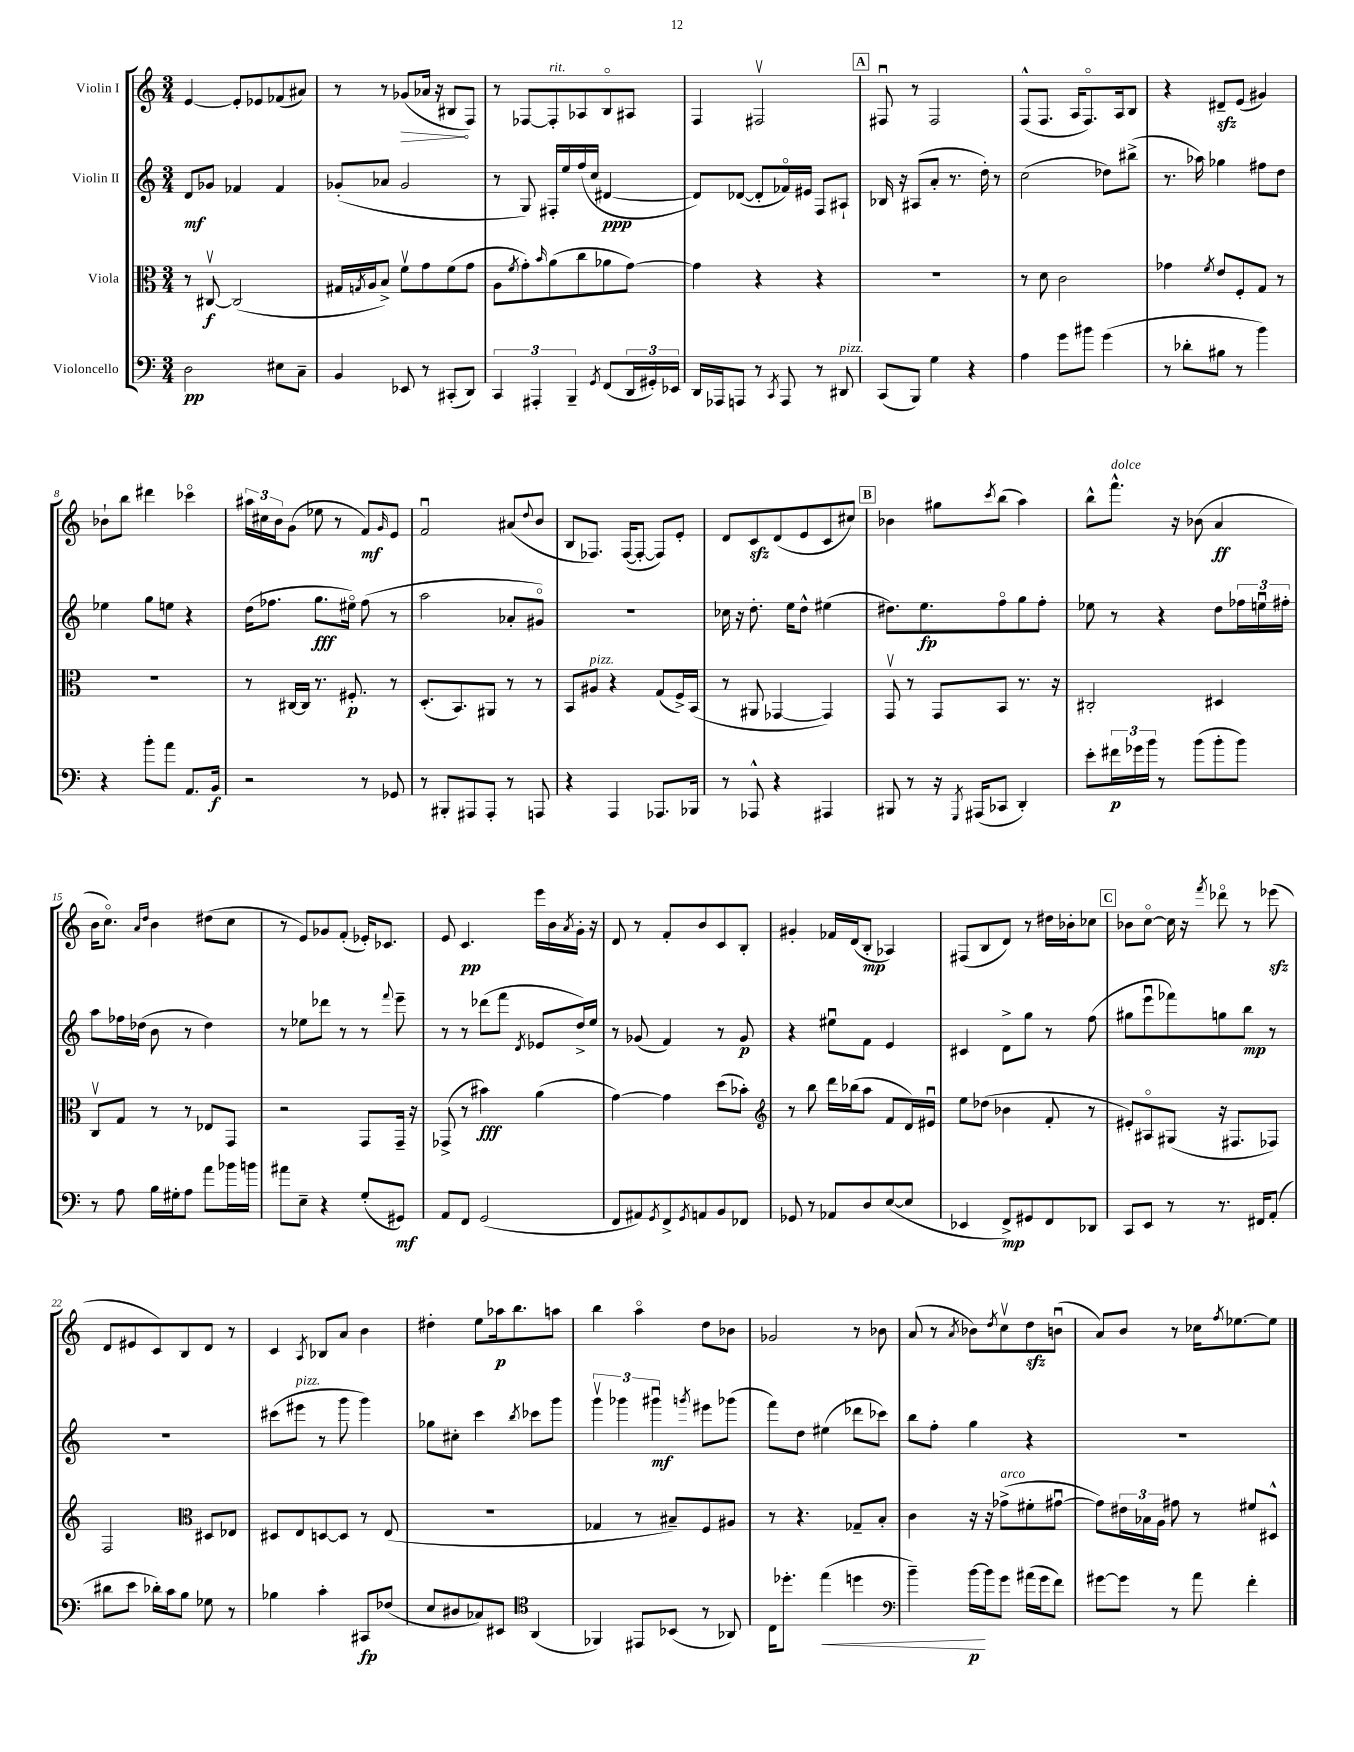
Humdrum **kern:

**kern	**kern	**kern	**kern
*staff4	*staff3	*staff2	*staff1
*clefF4	*clefC3	*clefG2	*clefG2
*k[]	*k[]	*k[]	*k[]
*M3/4	*M3/4	*M3/4	*M3/4
2D	8r	8d	[4e
.	[8C#v	8g-	.
.	(2C#]	4f-	8e']
.	.	.	8e-
8E#	.	4f-	(8f-
8C~	.	.	8a#)
=	=	=	=
4BB	16G#	(8g-'	8r
.	8qG	.	.
.	16A	.	.
.	8B^)	8a-	8r
8EE-	8fv	2g-	(8g-
8r	8g	.	16a-
.	.	.	16r
(8CC#'	(8f	.	8B#
8DD)	8g	.	8F)
=	=	=	=
6CC	8A	8r	8r
.	8qf	.	.
.	8g')	8G)	[8F-
6AAA#'	.	.	.
.	16qqb	.	.
.	(8a	16F#'	8F-']
.	.	16ee	.
6BBB~	.	.	.
.	8cc	(16ff	8A-
.	.	16cc	.
8qGG	.	.	.
(8FF	8a-	[4d#	8Bo
24DD	[8g)	.	8A#
24GG#')	.	.	.
24EE-	.	.	.
=	=	=	=
16DD	4g]	8d#])	4F
16AAA-	.	.	.
8AAA	.	([8d-	.
8r	4r	8d-']	2F#v
8qCC	.	.	.
8AAA	.	16f-o)	.
.	.	16e#	.
8r	4r	8F	.
8DD#	.	8A#`	.
=	=	=	=
(8CC	2.r	16B-	8F#u
.	.	16r	.
8BBB)	.	(8A#	8r
4G	.	8a'	2F#
.	.	8.r	.
4r	.	.	.
.	.	16dd')	.
.	.	8r	.
=	=	=	=
4A	8r	(2cc	(8F^^
.	8d	.	8.F
8g	2c	.	.
.	.	.	16A
8b#	.	.	8.Fo)
(4g	.	8dd-)	.
.	.	.	16A
.	.	(8bb#^	8B
=	=	=	=
8r	4g-	8.r	4r
8d-'	.	.	.
.	.	16aa-)	.
.	8qf	.	.
8B#	8e	4gg-	8d#~
8r	8F'	.	(8e
4b)	8G	8ff#	4g#)
.	8r	8dd	.
=	=	=	=
4r	2.r	4ee-	8b-`
.	.	.	8bb
8b'	.	8gg	4ddd#
8a	.	8ee	.
8.AA	.	4r	4ccc-o
16BB	.	.	.
=	=	=	=
2r	8r	(16dd	24aa#
.	.	.	24cc#
.	.	8.ff-	.
.	.	.	24b
.	[16C#	.	(8g
.	16C#]	.	.
.	8.r	8.gg	8ee-
.	.	.	8r
.	8.F#'	16ee#o)	.
8r	.	(8ff-	8f)
.	.	.	16qqg
8GG-	8r	8r	8e
=	=	=	=
8r	(8.D'	2aa	2fu
8BBB#'	.	.	.
.	8.BB)	.	.
8AAA#	.	.	.
8AAA#'	8AA#	.	.
8r	8r	8a-'	(8a#
.	.	.	8qqdd
8AAA	8r	8g#o)	8b
=	=	=	=
4r	8BB	2.r	8B
.	8A#	.	8.F-)
4AAA	4r	.	.
.	.	.	([16F-
.	.	.	8F-'_
8.AAA-	(8G	.	8F-])
.	16F^)	.	8e'
16BBB-	(16BB	.	.
=	=	=	=
8r	8r	16cc-	8d
.	.	16r	.
8AAA-^^	8AA#	8.dd'	8c
4r	[4GG-	.	(8d
.	.	16ee	.
.	.	8dd^^	8e
4AAA#	4GG-])	(4ee#	8c
.	.	.	8cc#)
=	=	=	=
8BBB#	8GGv	8.dd#)	4b-
8r	8r	.	.
.	.	8.ee	.
16r	8GG	.	8gg#
8qGGG	.	.	.
(16AAA#	.	.	.
.	.	.	8qccc
8CC-	8BB	8ffo	(8bb
4DD')	8.r	8gg	4aa)
.	.	8ff'	.
.	16r	.	.
=	=	=	=
8e'	2C#'	8ee-	8bb^^
24f#	.	8r	8.fff^^
24g-	.	.	.
24b	.	.	.
8r	.	4r	.
.	.	.	16r
(8b	.	.	(8b-
8b'	4D#	8dd	4a
8b)	.	24ff-	.
.	.	24eeu	.
.	.	24ff#'	.
=	=	=	=
8r	8Cv	8aa	16b
.	.	.	8.cco)
8A	8G	16ff-	.
.	.	(16dd-	.
.	.	.	16qqa
.	.	.	16qqdd
16B	8r	8b	4b
16G#'	.	.	.
8A	8r	8r	.
8a	8E-	4dd-)	(8dd#
16b-	8GG	.	8cc
16b	.	.	.
=	=	=	=
8a#	2r	8r	8r
8E~	.	8ee-	8e)
4r	.	8ddd-	8g-
.	.	8r	(8f'
(8G'	8GG	8r	16e-')
.	.	.	8.c-
.	.	8qqfff	.
8GG#)	16GG~	8eee~	.
.	16r	.	.
=	=	=	=
8AA	(8GG-^	8r	8e
8FF	8r	8r	4.c
(2GG	4b#)	(8ddd-	.
.	.	8fff	.
.	.	8qd	.
.	(4a	8e-	16eee
.	.	.	16b
.	.	.	8qa
.	.	16dd^)	16g'
.	.	16ee	16r
=	=	=	=
8FF	[4g)	8r	8d
8AA#)	.	(8g-	8r
8qGG	.	.	.
8FF^	4g]	4f)	8f'
8qGG	.	.	.
8AA	.	.	8b
8BB	(8dd	8r	8c
8FF-	8b-')	8g-	8B'
=	=	=	=
*	*clefG2	*	*
8GG-	8r	4r	4g#'
8r	8bb	.	.
8AA-	16ddd	8ee#u	16f-
.	(16bb-	.	(16d
8D	8aa	8f	8B'
([8E	8f	4e	4A-)
8E]	16d)	.	.
.	16e#u	.	.
=	=	=	=
4EE-	8ee	4c#	(8F#
.	(8dd-	.	8B
8FF^)	4b-	8d^	8d)
8GG#	.	8gg	8r
8FF	8f'	8r	16dd#
.	.	.	16b-'
8DD-	8r	(8ff	8cc-
=	=	=	=
8CC	8e#')	8gg#	8b-
8EE	8A#o	8eeeu	[8cco
8r	(8G#	8fff-)	16cc]
.	.	.	16r
.	.	.	8qfff
8.r	16r	8gg	8ddd-o
.	8.F#	.	.
.	.	8bb	8r
16FF#	.	.	.
(8AA'	8F-)	8r	(8eee-
=	=	=	=
8d#	2F	2.r	8d
8e	.	.	8e#
16d-')	.	.	8c)
16c	.	.	.
8B	.	.	8B
*	*clefC3	*	*
8G-	8D#	.	8d
8r	8E-	.	8r
=	=	=	=
4B-	8D#	(8ccc#	4c
.	8E	8eee#	.
.	.	.	8qA
4c'	[8D	8r	8B-
.	8D]	8ggg	8a
8CC#	8r	4ggg)	4b
(8F-	(8E	.	.
=	=	=	=
8E	2.r	8gg-	4dd#'
8D#	.	8cc#'	.
8C-)	.	4ccc	8ee
8EE#	.	.	16aa-
.	.	.	8.bb
*clefC4	*	*	*
.	.	8qbb	.
(4AA	.	8ccc-	.
.	.	8ggg	8aa
=	=	=	=
4FF-)	4G-	6gggv	4bb
.	.	6ggg-	.
8EE#	8r	.	4aao
.	.	6ggg#u	.
(8BB-	8B#~)	.	.
.	.	8qggg	.
8r	8F	8eee#	8dd
8AA-)	8A#	(8ggg-	8b-
=	=	=	=
16C	8r	8fff)	2g-
8.dd-'	.	.	.
.	4.r	8dd	.
(4ee	.	(4ee#	.
4dd	8G-~	8ddd-	8r
.	8B'	8ccc-)	8b-
=	=	=	=
*clefF4	*	*	*
4b~)	4c	8bb	(8a
.	.	8ff'	8r
.	.	.	8qa
[16b	16r	4gg	8b-)
16b]	16r	.	.
.	.	.	8qdd
8g	(8g-^	.	8ccv
(16a#	8f#'	4r	8dd
16g	.	.	.
8f)	[8g#u	.	(8bu
=	=	=	=
[8g#	8g#])	2.r	8a)
8g#]	24e#	.	8b
.	24B-	.	.
.	24A	.	.
8r	8g#	.	8r
8a	8r	.	16cc-
.	.	.	8qff
.	.	.	[8.ee-
4f'	8f#	.	.
.	8D#^^	.	8ee-]
==	==	==	==
*-	*-	*-	*-
